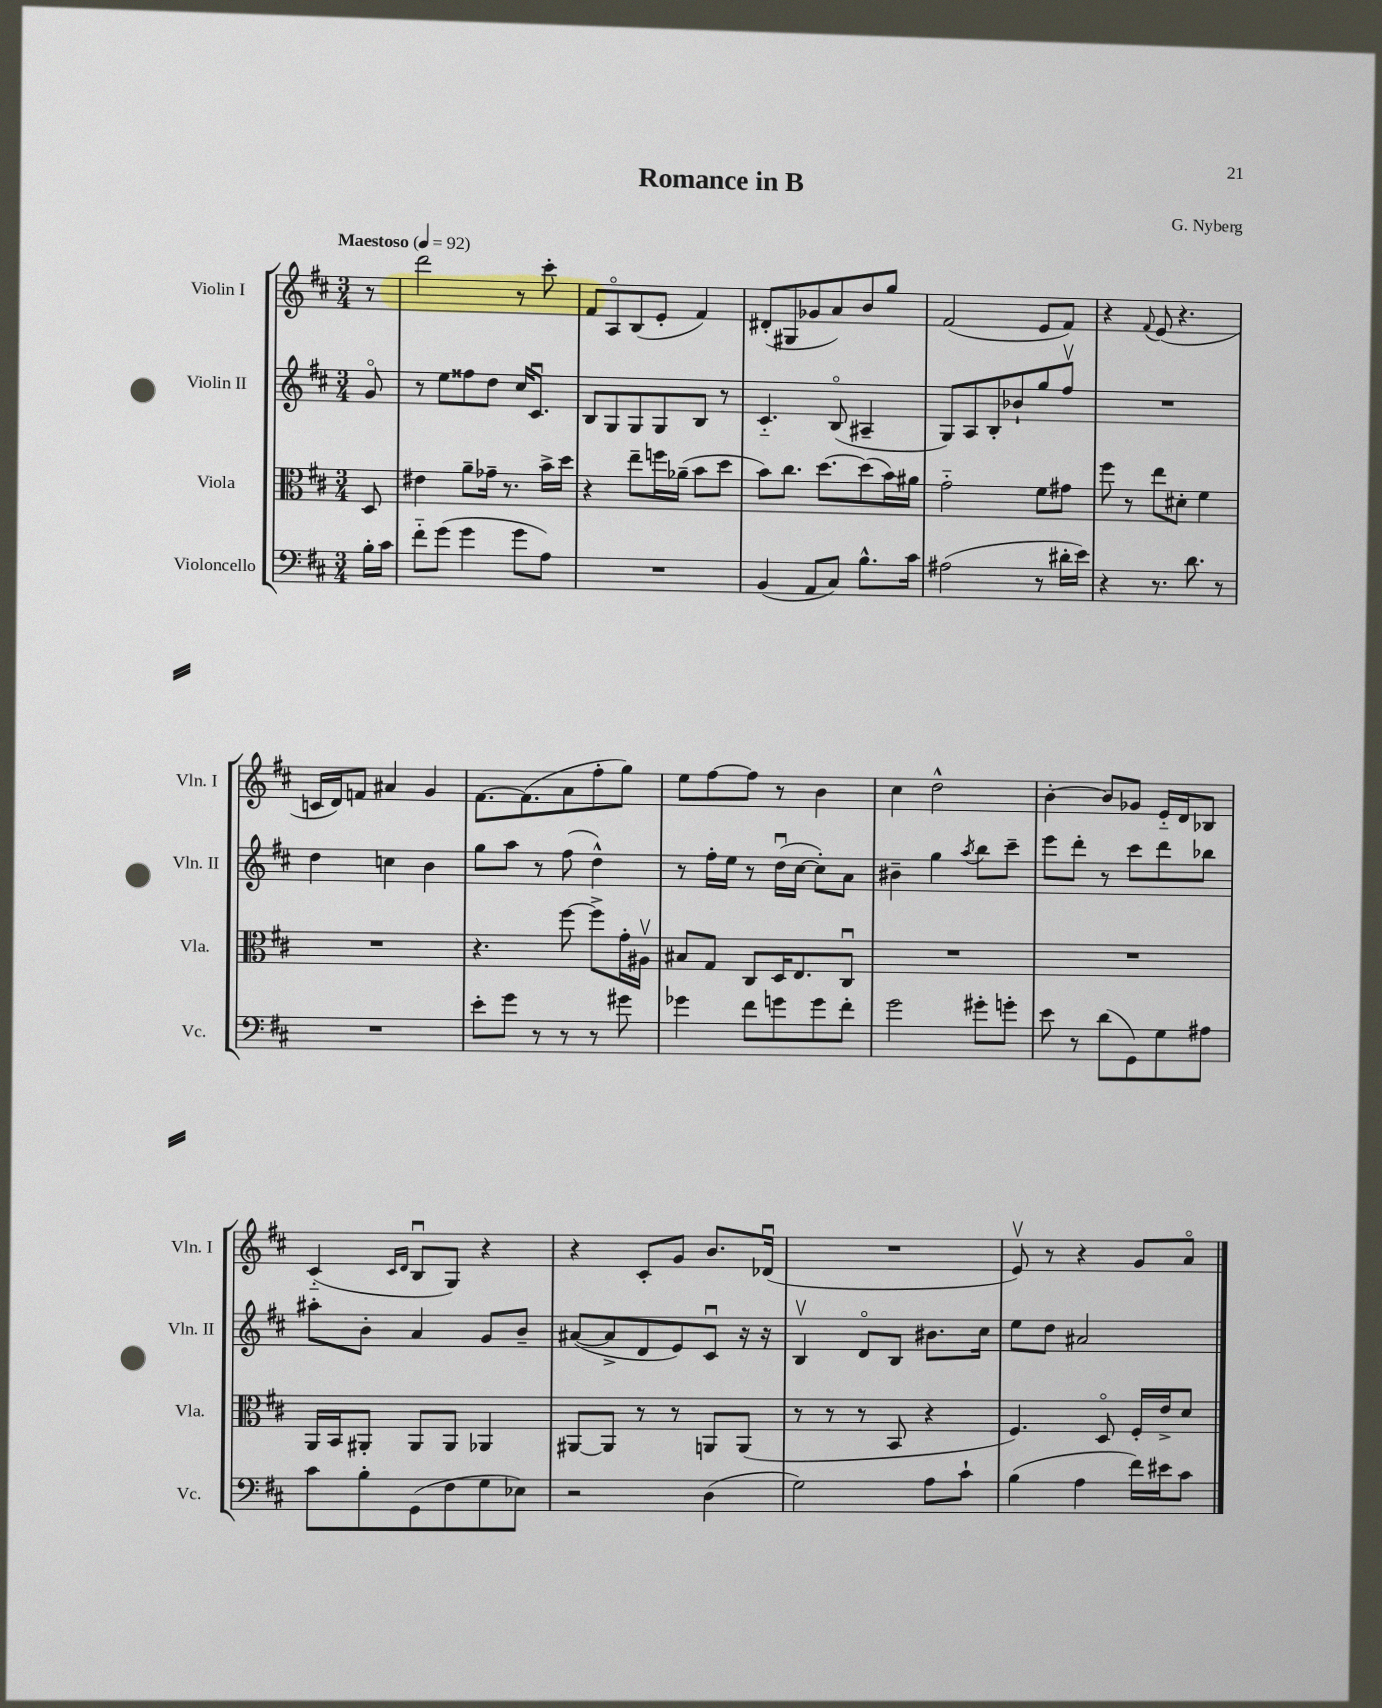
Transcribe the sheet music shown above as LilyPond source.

\header { title = "Romance in B" composer = "G. Nyberg" }
<<
\new StaffGroup <<
\new Staff = "s0" \with { instrumentName = "Violin I" shortInstrumentName = "Vln. I" } {
    \clef treble \key d \major \numericTimeSignature \time 3/4 \partial 8 \tempo "Maestoso" 4 = 92
    r8 |
    d'''2 r8 cis'''8-. |
    fis'8 a8\flageolet b8( e'8-. fis'4) |
    dis'8-.( gis8 ges'8 a'8) b'8 g''8 |
    fis'2( e'8 fis'8) |
    r4 \appoggiatura { fis'8 } e'8( r4. |
    c'16 d'16) f'8 ais'4 g'4 |
    fis'8.~ fis'8.( a'8 fis''8-. g''8) |
    e''8 fis''8~ fis''8 r8 b'4 |
    cis''4 d''2-^ |
    b'4~-. b'8 ges'8 e'16-_ d'16 bes8 |
    cis'4-_( \grace { cis'16 d'16 } b8\downbow g8) r4 |
    r4 cis'8-. g'8 b'8. des'16\downbow( |
    R2. |
    e'8\upbow) r8 r4 g'8 a'8\flageolet \bar "|." |
}
\new Staff = "s1" \with { instrumentName = "Violin II" shortInstrumentName = "Vln. II" } {
    \clef treble \key d \major \numericTimeSignature \time 3/4 \partial 8
    g'8\flageolet |
    r8 e''8 fisis''8 d''8 cis''16 cis'8.\downbow |
    b8 g8 g8 g8 b8 r8 |
    cis'4.-_ b8\flageolet( ais4-- |
    g8) a8 b8-. bes'8-! g''8 fis''8\upbow |
    R2. |
    d''4 c''4 b'4 |
    g''8 a''8 r8 fis''8( d''4-^) |
    r8 fis''16-. e''16 r8 d''16\downbow( cis''16~ cis''8-.) a'8 |
    bis'4-- g''4 \acciaccatura { a''8 } b''8 cis'''8-- |
    e'''8 d'''8-. r8 cis'''8 d'''8 bes''8 |
    ais''8-. b'8-. a'4 g'8 b'8-- |
    ais'8~( ais'8-> d'8 e'8) cis'8\downbow r16 r16 |
    b4\upbow d'8\flageolet b8 bis'8. cis''16 |
    e''8 d''8 ais'2 \bar "|." |
}
\new Staff = "s2" \with { instrumentName = "Viola" shortInstrumentName = "Vla." } {
    \clef alto \key d \major \numericTimeSignature \time 3/4 \partial 8
    d8 |
    eis'4 a'8-- ges'16-- r8. b'16-> d''16 |
    r4 e''8-- f''16 aes'16--( b'8 d''8 |
    b'8) cis''8. d''8.~ d''8( b'16) ais'16 |
    g'2-_ fis'8 gis'8 |
    fis''8 r8 e''8 dis'8-. fis'4 |
    R2. |
    r4. fis''8~ fis''8-> g'16-. ais16\upbow |
    bis8 g8 cis8 d16 e8. cis8\downbow |
    R2. |
    R2. |
    a,16 b,16 ais,8-. ais,8 ais,8 aes,4 |
    ais,8~ ais,8 r8 r8 a,8 a,8( |
    r8 r8 r8 b,8 r4 |
    fis4.) d8\flageolet fis16-. e'16-> d'8 \bar "|." |
}
\new Staff = "s3" \with { instrumentName = "Violoncello" shortInstrumentName = "Vc." } {
    \clef bass \key d \major \numericTimeSignature \time 3/4 \partial 8
    b16-. cis'16 |
    fis'8-_ g'8( g'4 g'8 a8) |
    R2. |
    b,4( a,8 cis8) b8.-^ cis'16 |
    ais2( r8 dis'16-. e'16) |
    r4 r8. d'8. r8 |
    R2. |
    e'8-. g'8 r8 r8 r8 gis'8 |
    ges'4 fis'8 g'8 g'8 fis'8-. |
    g'2 gis'8-. g'8-. |
    e'8 r8 d'8( g,8) g8 ais8 |
    cis'8 b8-. g,8( fis8 g8 ees8) |
    r2 d4( |
    g2) a8 cis'8-! |
    b4( a4 fis'16) eis'16 cis'8 \bar "|." |
}
>>
>>
\layout { \context { \Score \remove "Bar_number_engraver" } }
